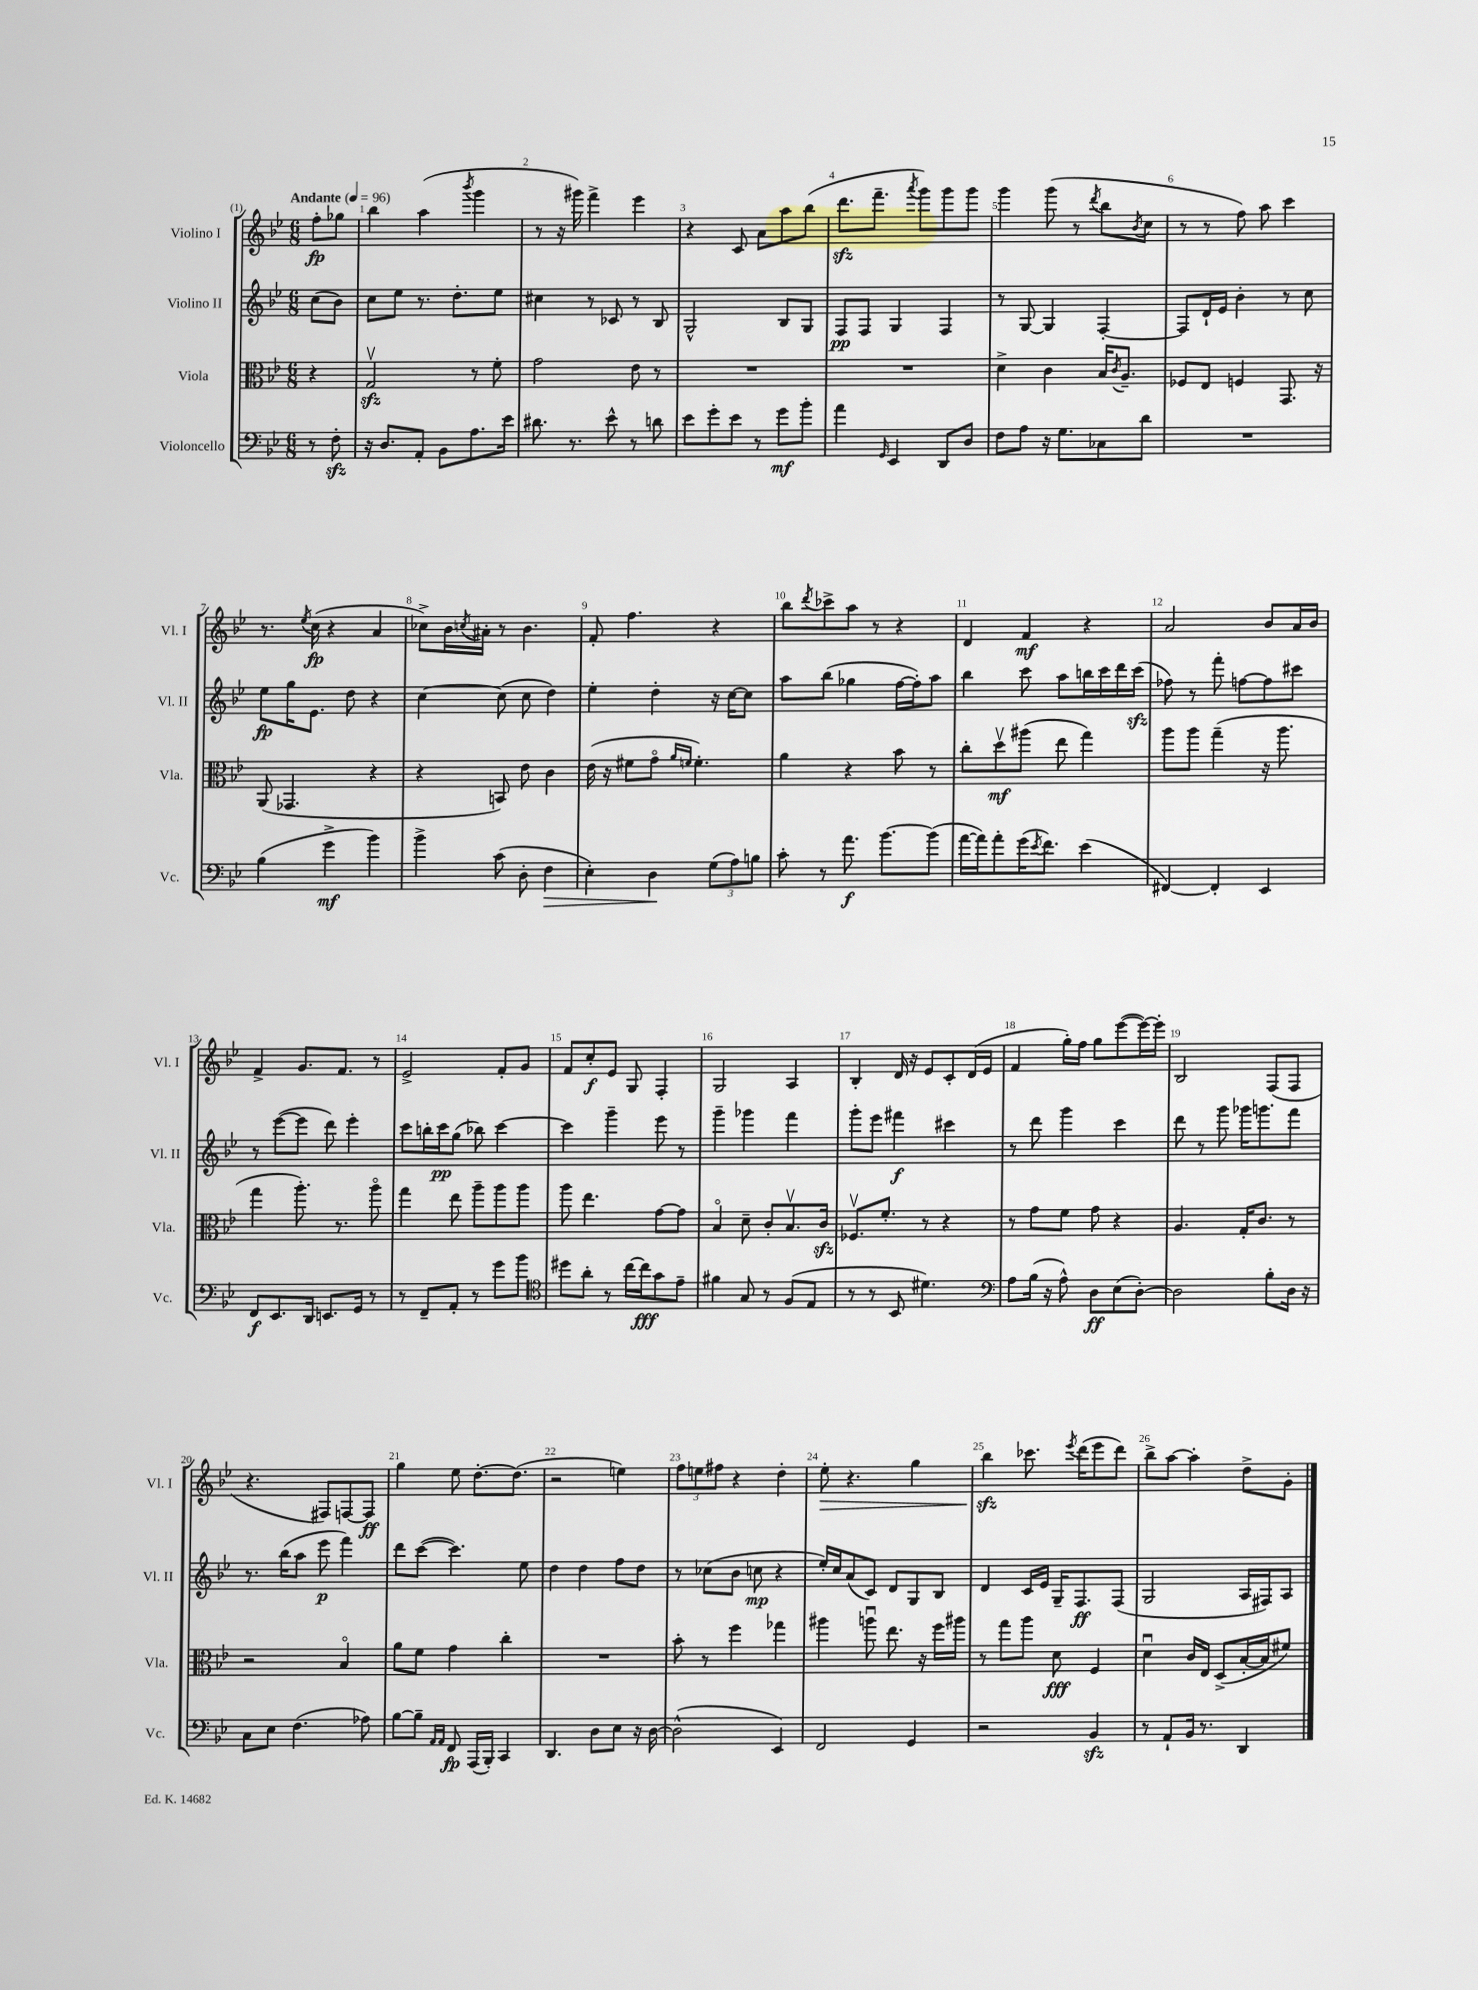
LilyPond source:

<<
\new StaffGroup <<
\new Staff = "s0" \with { instrumentName = "Violino I" shortInstrumentName = "Vl. I" } {
    \clef treble \key bes \major \numericTimeSignature \time 6/8 \partial 4 \tempo "Andante" 4 = 96
    f''8-.\fp ges''8 |
    bes''4 a''4( \acciaccatura { bes'''8 } g'''4 |
    r8 r16 gis'''16) f'''4-> ees'''4 |
    r4 c'8 a'8 a''8 bes''8( |
    d'''8.\sfz f'''8.-- \acciaccatura { a'''8 } g'''8) g'''8 g'''8 |
    g'''4 g'''8( r8 \acciaccatura { d'''8 } bes''8 \acciaccatura { bes'8 } c''8 |
    r8 r8 f''8) a''8 c'''4 |
    r8. \acciaccatura { ees''8 } c''16\fp( r4 a'4 |
    ces''8->) bes'16 \acciaccatura { c''8 } ais'16-. r8 bes'4. |
    f'8-. f''4. r4 |
    bes''8 \acciaccatura { d'''8 } ces'''8-> a''8 r8 r4 |
    d'4 f'4\mf r4 |
    a'2 bes'8 a'16 bes'16 |
    f'4-> g'8. f'8. r8 |
    ees'2-> f'8-. g'8 |
    f'8 c''8-.\f ees'8 g8 f4-. |
    g2 a4 |
    bes4-. d'16 r16 ees'8 c'8-. d'16( ees'16 |
    f'4 g''16-.) f''16 g''8 ees'''8~( ees'''16~) ees'''16-. |
    bes2 f8( f8 |
    r4. fis8) f8~ f8\ff |
    g''4 ees''8 d''8.~-. d''8.( |
    r2 e''4) |
    \tuplet 3/2 { f''8 e''8 fis''8 } r4 d''4-. |
    ees''8-.\> r4. g''4 |
    bes''4\sfz\! ces'''8. \acciaccatura { ees'''8 } d'''16( ees'''8 d'''8) |
    bes''8-> a''8~ a''4-. d''8-> g'8-. \bar "|." |
}
\new Staff = "s1" \with { instrumentName = "Violino II" shortInstrumentName = "Vl. II" } {
    \clef treble \key bes \major \numericTimeSignature \time 6/8 \partial 4
    c''8( bes'8) |
    c''8 ees''8 r8. d''8.-. ees''8 |
    cis''4 r8 ces'8 r8 bes8 |
    g2-^ bes8 g8 |
    f8\pp f8 g4 f4 |
    r8 g8~ g4 f4~-. |
    f8 d'16-! ees'16 bes'4-. r8 c''8 |
    ees''8\fp g''16 ees'8. d''8 r4 |
    c''4~ c''8( c''8 d''4) |
    ees''4-. d''4-. r16 c''16~ c''8 |
    a''8 bes''8( ges''4 f''16~ f''16-.) a''8 |
    bes''4 c'''8 a''8 b''16 c'''16 d'''16 c'''16\sfz( |
    fes''8) r8 f'''8-. f''8~ f''8 cis'''8 |
    r8 ees'''8~( ees'''8 d'''8) ees'''4-. |
    c'''8 b''16-. c'''16\pp g''8( bes''8) c'''4~ |
    c'''4 g'''4-- ees'''8 r8 |
    g'''4-- ges'''4 f'''4 |
    g'''8-. ees'''8 fis'''4\f cis'''4 |
    r8 d'''8 g'''4 c'''4 |
    d'''8 r8 g'''8 ges'''16 g'''8. f'''8 |
    r8. bes''16( a''8 ees'''8\p f'''4) |
    d'''8 c'''8~( c'''4.) ees''8 |
    d''4 d''4 f''8 d''8 |
    r8 ces''8( bes'8 c''8\mp r4 |
    ees''16-.) c''16 a'8( c'8) d'8 g8 bes8 |
    d'4 c'16 ees'16 g16-- f8.\ff f8( |
    g2 a16 fis16) a8 \bar "|." |
}
\new Staff = "s2" \with { instrumentName = "Viola" shortInstrumentName = "Vla." } {
    \clef alto \key bes \major \numericTimeSignature \time 6/8 \partial 4
    r4 |
    g2\upbow\sfz r8 f'8-. |
    g'2 ees'8 r8 |
    R2. |
    R2. |
    d'4-> c'4 bes16 \acciaccatura { c'8 } a8.-- |
    fes8 ees8 f4 g,8. r16 |
    a,8( ges,4. r4 |
    r4 b,8) ees'8 c'4 |
    ees'16( r16 fis'8 g'8\flageolet \grace { a'16 f'16 } f'4.-.) |
    a'4 r4 bes'8 r8 |
    c''8-. d''8\upbow\mf ais''8( ees''8 g''4) |
    a''8 a''8 g''4--( r16 a''8. |
    g''4 a''8.-.) r8. a''8\flageolet |
    g''4 ees''8 a''8-- a''8 a''8 |
    a''8 ees''4. g'8~ g'8 |
    bes4\flageolet d'8-- c'8-. bes8.\upbow c'16\sfz |
    fes8.\upbow f'8.-. r8 r4 |
    r8 g'8 f'8 g'8 r4 |
    a4. g16-. c'8. r8 |
    r2 bes4\flageolet |
    a'8 f'8 g'4 c''4-. |
    R2. |
    bes'8-. r8 f''4 ges''4 |
    ais''4 a''8\downbow ees''8. r16 f''16 ais''16 |
    r8 g''8 a''8 d'8\fff f4 |
    d'4\downbow c'16 ees16 d8->( bes16~-. bes16 fis'8) \bar "|." |
}
\new Staff = "s3" \with { instrumentName = "Violoncello" shortInstrumentName = "Vc." } {
    \clef bass \key bes \major \numericTimeSignature \time 6/8 \partial 4
    r8 f8-.\sfz |
    r16 d8. a,8-. bes,8 a8. ees'16 |
    dis'8. r8. ees'8-^ r8 d'8 |
    ees'8 g'8-. ees'8 r8 g'8\mf bes'8-. |
    a'4 \grace { g,16 } ees,4 d,8 d8 |
    f8 a8 r16 g8. ces8 d'8 |
    R2. |
    bes4( g'4->\mf bes'4) |
    bes'4-> c'8( d8-. f4\> |
    ees4-.) d4\! \tuplet 3/2 { g8( a8) b8 } |
    c'8-. r8 a'8.\f bes'8.~ bes'8( |
    a'16~ a'16) a'8-. g'16( \acciaccatura { ees'8 } f'8.) ees'4( |
    fis,4~) fis,4-. ees,4 |
    f,8\f ees,8. d,16 e,8. g,16 r8 |
    r8 f,8-- a,8-. r8 g'8 bes'8 |
    \clef tenor dis''8 a'8-. r8 c''16~ c''16\fff g'8 ees'8-- |
    fis'4 g8 r8 f8( ees8 |
    r8 r8 bes,8 dis'4.) |
    \clef bass a8 bes16( r16 a8-^) d8\ff ees8( d8~-.) |
    d2 bes8-. d16 r16 |
    c8 ees8 f4.( aes8) |
    bes8~ bes8-- \grace { a,16 a,16 } f,8\fp a,,16( bes,,16-.) c,4 |
    d,4. d8 ees8 r16 d16~ |
    d2-^( ees,4) |
    f,2 g,4 |
    r2 bes,4\sfz |
    r8 a,8-! bes,16 r8. d,4 \bar "|." |
}
>>
>>
\layout { \context { \Score \override BarNumber.break-visibility = ##(#f #t #t) barNumberVisibility = #all-bar-numbers-visible } }
